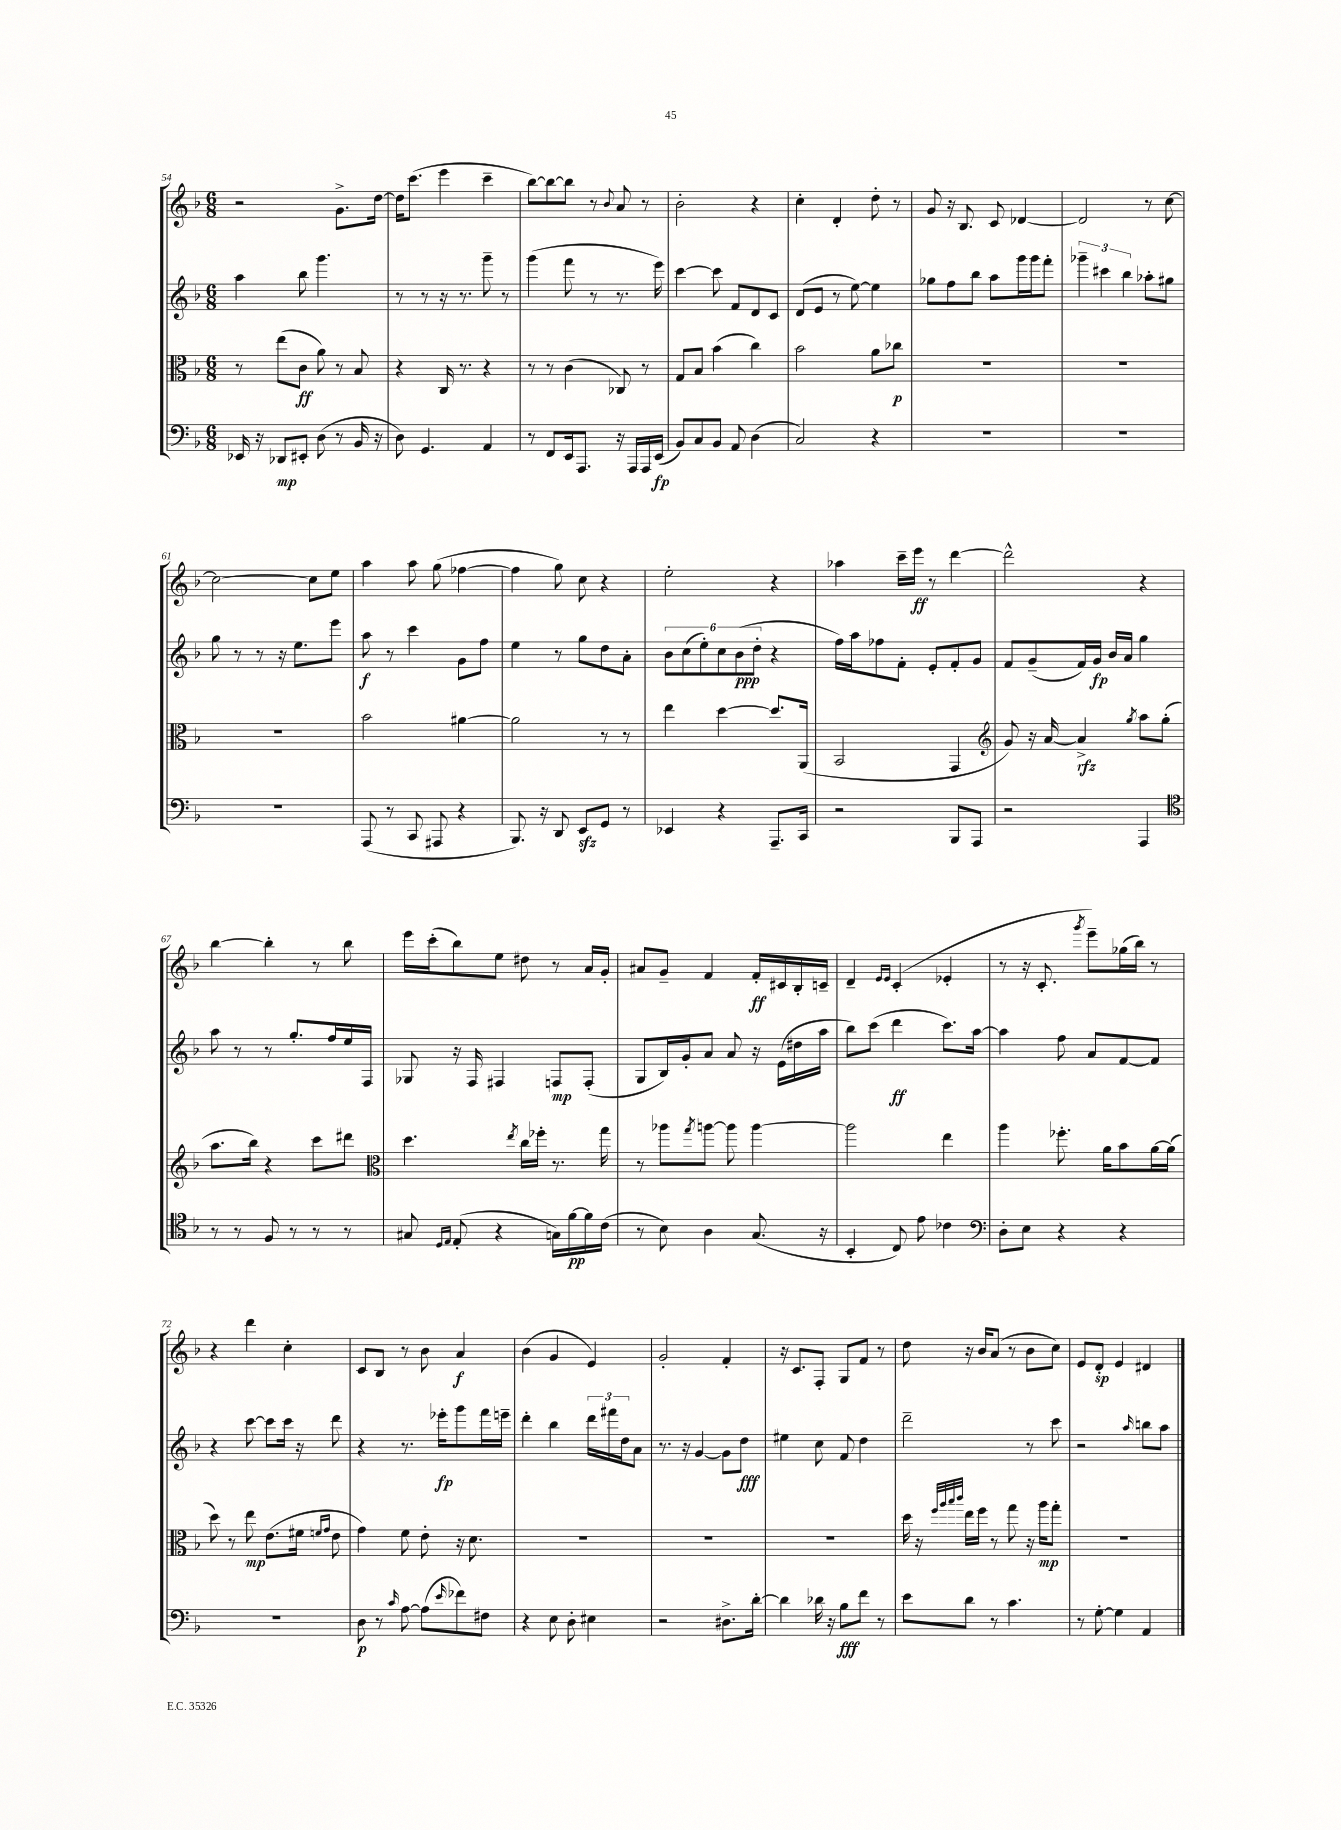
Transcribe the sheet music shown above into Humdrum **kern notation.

**kern	**dynam	**kern	**dynam	**kern	**dynam	**kern	**dynam
*part4	*part4	*part3	*part3	*part2	*part2	*part1	*part1
*staff4	*staff4	*staff3	*staff3	*staff2	*staff2	*staff1	*staff1
*clefF4	*	*clefC3	*	*clefG2	*	*clefG2	*
*k[b-]	*	*k[b-]	*	*k[b-]	*	*k[b-]	*
*M6/8	*	*M6/8	*	*M6/8	*	*M6/8	*
=54	=54	=54	=54	=54	=54	=54	=54
16EE-X/	.	8r	.	4aa\	.	2r	.
16r	.	.	.	.	.	.	.
8DD-X/L	mp	(8ee\L	.	.	.	.	.
8EE#X'/J	.	8c\J	ff	8bb-\	.	.	.
(8D\	.	8a\)	.	4.ggg\	.	.	.
8r	.	8r	.	.	.	8.g^\L	.
16BB-/	.	8B-/	.	.	.	.	.
16r	.	.	.	.	.	[16dd\Jk	.
=55	=55	=55	=55	=55	=55	=55	=55
8D\)	.	4r	.	8r	.	16dd\KL]	.
.	.	.	.	.	.	(8.ccc\J	.
4.GG/	.	.	.	8r	.	.	.
.	.	16C/	.	16r	.	4eee\	.
.	.	8.r	.	8.r	.	.	.
4AA/	.	4r	.	8ggg~\	.	4ccc~\	.
.	.	.	.	8r	.	.	.
=56	=56	=56	=56	=56	=56	=56	=56
8r	.	8r	.	(4ggg\	.	[8bb-\L)	.
8FF/L	.	8r	.	.	.	8bb-\_	.
16EE/k	.	(4c\	.	8fff\	.	8bb-\J]	.
8.AAA/J	.	.	.	.	.	.	.
.	.	.	.	8r	.	8r	.
.	.	.	.	.	.	8qqb-/	.
16r	.	8C-X/)	.	8.r	.	8a/	.
16AAA/LL	.	.	.	.	.	.	.
16AAA/	.	8r	.	.	.	8r	.
(16EE/JJ	fp	.	.	16eee\)	.	.	.
=57	=57	=57	=57	=57	=57	=57	=57
8BB-/L)	.	8G/L	.	[4ccc\	.	2b-'\	.
8C/	.	8B-/J	.	.	.	.	.
8BB-/J	.	(4b-\	.	8ccc\]	.	.	.
8AA/	.	.	.	8f/L	.	.	.
(4D\	.	4cc\)	.	8d/	.	4r	.
.	.	.	.	8c/J	.	.	.
=58	=58	=58	=58	=58	=58	=58	=58
2C/)	.	2b-\	.	(8d/L	.	4cc'\	.
.	.	.	.	8e/J	.	.	.
.	.	.	.	8r	.	4d'/	.
.	.	.	.	[8ee\)	.	.	.
4r	.	8a\L	.	4ee\]	.	8dd'\	.
.	.	8cc-X\J	p	.	.	8r	.
=59	=59	=59	=59	=59	=59	=59	=59
2.r	.	2.r	.	8gg-X\L	.	8g/	.
.	.	.	.	8ff\	.	16r	.
.	.	.	.	.	.	8.B-/	.
.	.	.	.	8bb-\J	.	.	.
.	.	.	.	8aa\L	.	8c/	.
.	.	.	.	16ggg\L	.	[4d-X/	.
.	.	.	.	16ggg\J	.	.	.
.	.	.	.	8fff'\J	.	.	.
=60	=60	=60	=60	=60	=60	=60	=60
2.r	.	2.r	.	6ggg-X~\	.	2d-/]	.
.	.	.	.	6ccc#X\	.	.	.
.	.	.	.	6bb-\	.	.	.
.	.	.	.	8aa-X'\L	.	8r	.
.	.	.	.	8gg#X\J	.	[8cc\	.
!!LO:LB:g=z
=61	=61	=61	=61	=61	=61	=61	=61
2.r	.	2.r	.	8gg\	.	2cc\_	.
.	.	.	.	8r	.	.	.
.	.	.	.	8r	.	.	.
.	.	.	.	16r	.	.	.
.	.	.	.	8.ee\L	.	.	.
.	.	.	.	.	.	8cc\L]	.
.	.	.	.	8eee\J	.	8ee\J	.
=62	=62	=62	=62	=62	=62	=62	=62
(8AAA/	.	2b-\	.	8aa\	f	4aa\	.
8r	.	.	.	8r	.	.	.
8CC/	.	.	.	4ccc\	.	8aa\	.
8AAA#X/	.	.	.	.	.	(8gg\	.
4r	.	[4a#X\	.	8g\L	.	[4ff-X\	.
.	.	.	.	8ff\J	.	.	.
=63	=63	=63	=63	=63	=63	=63	=63
8.BBB-/)	.	2a#\]	.	4ee\	.	4ff-\]	.
16r	.	.	.	.	.	.	.
8DD/	.	.	.	8r	.	8gg\)	.
8EEzz/L	.	.	.	8gg\L	.	8cc\	.
8GG/J	.	8r	.	8dd\	.	4r	.
8r	.	8r	.	8a'\J	.	.	.
=64	=64	=64	=64	=64	=64	=64	=64
4EE-X/	.	4ee\	.	12b-\L	.	2ee'\	.
.	.	.	.	(12cc\	.	.	.
.	.	.	.	12ee'\)	.	.	.
4r	.	[4dd\	.	12cc\	.	.	.
.	.	.	.	(12b-\	ppp	.	.
.	.	.	.	12dd'\J	.	.	.
8.AAA~/L	.	8.dd/L]	.	4r	.	4r	.
16CC/Jk	.	(16AA/Jk	.	.	.	.	.
=65	=65	=65	=65	=65	=65	=65	=65
2r	.	2BB-/	.	16ff\LL)	.	4aa-X\	.
.	.	.	.	16aa\J	.	.	.
.	.	.	.	8ff-X\	.	.	.
.	.	.	.	8f'\J	.	16ccc~\LL	.
.	.	.	.	.	.	16eee\JJ	ff
.	.	.	.	8e'/L	.	8r	.
8BBB-/L	.	4GG/	.	8f'/	.	[4ddd\	.
8AAA/J	.	.	.	8g/J	.	.	.
=66	=66	=66	=66	=66	=66	=66	=66
*	*	*clefG2	*	*	*	*	*
2r	.	8g/)	.	8f/L	.	2ddd^^\]	.
.	.	16r	.	(8g~/	.	.	.
.	.	[16a/	.	.	.	.	.
.	.	4a^/]	rfz	16f/L)	.	.	.
.	.	.	.	16g/JJ	fp	.	.
.	.	.	.	16b-/LL	.	.	.
.	.	.	.	16a/JJ	.	.	.
.	.	8qgg/	.	.	.	.	.
4AAA/	.	8aa\L	.	4gg\	.	4r	.
.	.	(8gg'\J	.	.	.	.	.
!!LO:LB:g=z
=67	=67	=67	=67	=67	=67	=67	=67
*clefC4	*	*	*	*	*	*	*
8r	.	8.aa\L	.	8aa\	.	[4bb-\	.
8r	.	.	.	8r	.	.	.
.	.	16bb-\Jk)	.	.	.	.	.
8F/	.	4r	.	8r	.	4bb-'\]	.
8r	.	.	.	8.gg'/L	.	.	.
8r	.	8ccc\L	.	.	.	8r	.
.	.	.	.	16ff/L	.	.	.
8r	.	8ddd#X\J	.	16ee/	.	8bb-\	.
.	.	.	.	16F/JJ	.	.	.
=68	=68	=68	=68	=68	=68	=68	=68
*	*	*clefC3	*	*	*	*	*
8G#X/	.	4.dd\	.	8G-X/	.	16eee\LL	.
.	.	.	.	.	.	(16ccc'\J	.
16qqD/LL	.	.	.	.	.	.	.
16qqE/JJ	.	.	.	.	.	.	.
(8E'/	.	.	.	16r	.	8bb-\)	.
.	.	.	.	16F/	.	.	.
4r	.	.	.	4F#X/	.	8ee\J	.
.	.	8qee/	.	.	.	.	.
.	.	16cc\LL	.	.	.	8dd#X\	.
.	.	16ff-X'\JJ	.	.	.	.	.
16Gn\LL)	.	8.r	.	8Fn/L	mp	8r	.
[16f\	pp	.	.	.	.	.	.
16f\]	.	.	.	(8F'/J	.	16a/LL	.
(16c\JJ	.	16gg\	.	.	.	16g'/JJ	.
=69	=69	=69	=69	=69	=69	=69	=69
8r	.	8r	.	8G/L	.	8a#X/L	.
8B-\)	.	8aa-X\L	.	16B-/L)	.	8g~/J	.
.	.	.	.	16g'/J	.	.	.
.	.	8qgg/	.	.	.	.	.
4A\	.	[8aan\J	.	8a/J	.	4f/	.
.	.	8aa\]	.	8a/	.	.	.
(8.G/	.	[4aa\	.	16r	.	16f'/LL	ff
.	.	.	.	(16e\LL	.	16c#X/	.
.	.	.	.	16dd#X\	.	16B-'/	.
16r	.	.	.	16aa\JJ	.	16cn~/JJ	.
=70	=70	=70	=70	=70	=70	=70	=70
4BB-'/	.	2aa\]	.	8bb-\L)	.	4d~/	.
.	.	.	.	(8ccc\J	.	.	.
.	.	.	.	.	.	16qqe/LL	.
.	.	.	.	.	.	16qqe/JJ	.
8C/)	.	.	.	4ddd\	ff	(4c'/	.
8e\	.	.	.	.	.	.	.
4c-X\	.	4ee\	.	8.ccc\L)	.	4e-X'/	.
.	.	.	.	[16aa\Jk	.	.	.
=71	=71	=71	=71	=71	=71	=71	=71
*clefF4	*	*	*	*	*	*	*
8D'\L	.	4aa\	.	4aa\]	.	8r	.
8E\J	.	.	.	.	.	16r	.
.	.	.	.	.	.	8.c'/	.
4r	.	8.ff-X'\	.	8ff\	.	.	.
.	.	.	.	.	.	8qggg/	.
.	.	.	.	8a/L	.	8eee~\L)	.
.	.	16a\KL	.	.	.	.	.
4r	.	8b-\	.	[8f/	.	(16gg-X\L	.
.	.	.	.	.	.	16bb-\JJ)	.
.	.	[16a\L	.	8f/J]	.	8r	.
.	.	(16a\JJ]	.	.	.	.	.
!!LO:LB:g=z
=72	=72	=72	=72	=72	=72	=72	=72
2.r	.	8dd\)	.	4r	.	4r	.
.	.	8r	.	.	.	.	.
.	.	8ee\	mp	[8ccc\	.	4ddd\	.
.	.	(8.e\L	.	8ccc\L]	.	.	.
.	.	.	.	16ccc\Jk	.	4cc'\	.
.	.	16f#X\Jk	.	16r	.	.	.
.	.	16qqfn/LL	.	.	.	.	.
.	.	16qqg/JJ	.	.	.	.	.
.	.	8e\	.	8ddd\	.	.	.
=73	=73	=73	=73	=73	=73	=73	=73
8D\	p	4g\)	.	4r	.	8c/L	.
8r	.	.	.	.	.	8B-/J	.
16qqc/	.	.	.	.	.	.	.
[8A\	.	8f\	.	8.r	.	8r	.
(8A\L]	.	8e'\	.	.	.	8b-\	.
.	.	.	.	16eee-X'\KL	fp	.	.
16qqe/	.	.	.	.	.	.	.
8f-X\)	.	16r	.	8ggg\	.	4a/	f
.	.	8.d\	.	.	.	.	.
8F#X\J	.	.	.	16fff\L	.	.	.
.	.	.	.	16eeen~\JJ	.	.	.
=74	=74	=74	=74	=74	=74	=74	=74
4r	.	2.r	.	4ddd'\	.	(4b-\	.
8E\	.	.	.	4bb-\	.	4g/	.
8D'\	.	.	.	.	.	.	.
4E#X\	.	.	.	24ddd\LL	.	4e/)	.
.	.	.	.	24fff#X\	.	.	.
.	.	.	.	24dd\J	.	.	.
.	.	.	.	8a\J	.	.	.
=75	=75	=75	=75	=75	=75	=75	=75
2r	.	2.r	.	8.r	.	2g'/	.
.	.	.	.	16r	.	.	.
.	.	.	.	[4g/	.	.	.
8.D#X^\L	.	.	.	8g\L]	.	4f'/	.
.	.	.	.	8dd\J	fff	.	.
[16d'\Jk	.	.	.	.	.	.	.
=76	=76	=76	=76	=76	=76	=76	=76
4d\]	.	2.r	.	4ee#X\	.	16r	.
.	.	.	.	.	.	8.c/L	.
16d-X\	.	.	.	8cc\	.	8F'/J	.
16r	.	.	.	.	.	.	.
8B-\L	fff	.	.	8f/	.	8G/L	.
8f\J	.	.	.	4dd\	.	8f/J	.
8r	.	.	.	.	.	8r	.
=77	=77	=77	=77	=77	=77	=77	=77
8e\L	.	16dd\	.	2ddd~\	.	8dd\	.
.	.	16r	.	.	.	.	.
.	.	32qqff/LLL	.	.	.	.	.
.	.	32qqaa/	.	.	.	.	.
.	.	32qqbb-/	.	.	.	.	.
.	.	32qqccc/JJJ	.	.	.	.	.
8d\J	.	16ee\LL	.	.	.	16r	.
.	.	16ff\JJ	.	.	.	16b-/KL	.
8r	.	8r	.	.	.	(8a/J	.
4.c\	.	8gg\	.	.	.	8r	.
.	.	16r	.	8r	.	8b-\L	.
.	.	16aa\KL	mp	.	.	.	.
.	.	8gg'\J	.	8ccc\	.	8cc\J)	.
=78	=78	=78	=78	=78	=78	=78	=78
8r	.	2.r	.	2r	.	8e/L	.
[8G'\	.	.	.	.	.	8d'/J	sp
4G\]	.	.	.	.	.	4e/	.
.	.	.	.	16qqaa/	.	.	.
4AA/	.	.	.	8bbn\L	.	4d#X/	.
.	.	.	.	8aa\J	.	.	.
==	==	==	==	==	==	==	==
*-	*-	*-	*-	*-	*-	*-	*-
